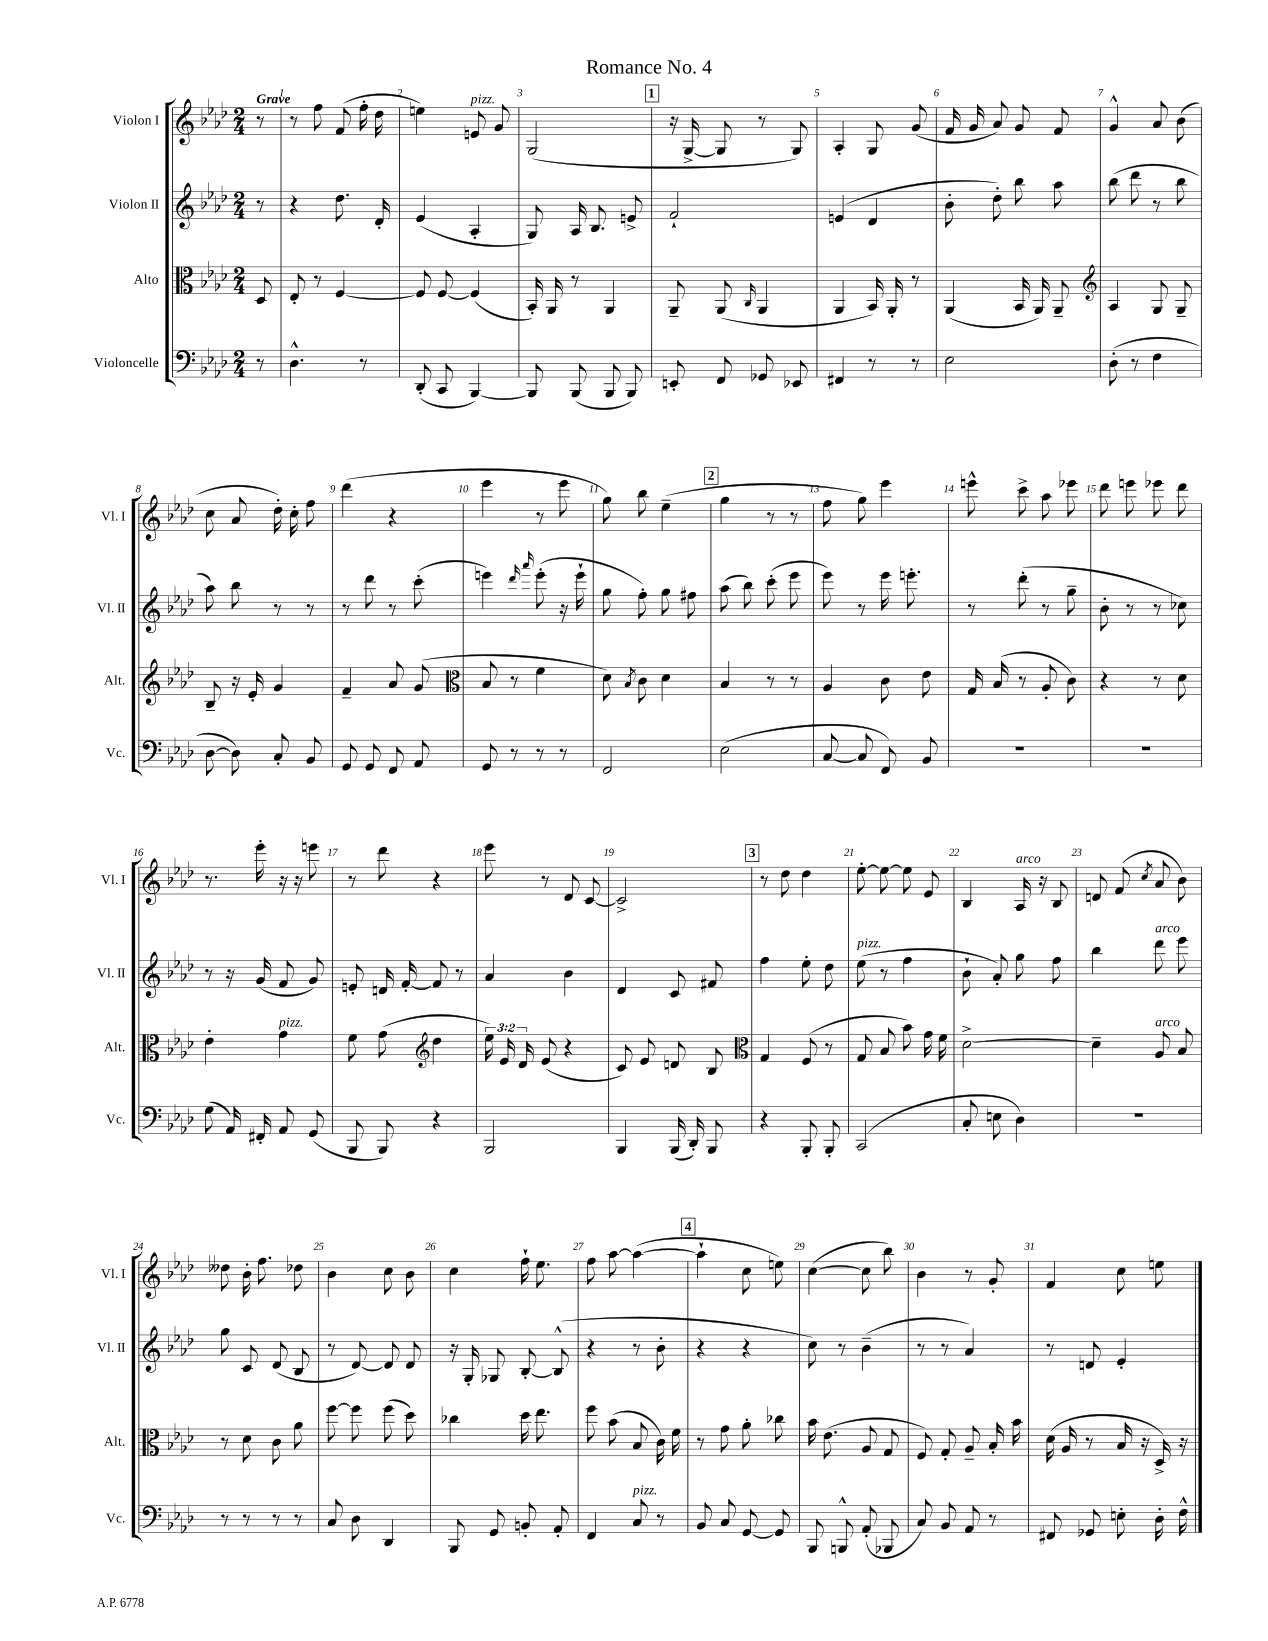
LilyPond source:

\header { title = "Romance No. 4" }
<<
\new StaffGroup <<
\new Staff = "s0" \with { instrumentName = "Violon I" shortInstrumentName = "Vl. I" } {
    \clef treble \key aes \major \numericTimeSignature \time 2/4 \partial 8 \tempo "Grave"
    \autoBeamOff r8 |
    r8 f''8 f'8( f''16-. des''16 |
    e''4) e'8^\markup { \italic "pizz." } g'8 |
    g2( |
    \mark \markup { \box "1" } r16 g16~-> g8 r8 g8) |
    aes4-. g8 g'8( |
    f'16 g'16 aes'8) g'8 f'8 |
    g'4-^ aes'8 bes'8( |
    c''8 aes'8 des''16-.) c''16-. f''8 |
    des'''4( r4 |
    ees'''4 r8 ees'''8 |
    g''8) bes''8 ees''4--( |
    \mark \markup { \box "2" } g''4 r8 r8 |
    f''8 g''8) ees'''4 |
    e'''8-^ c'''8-> aes''8 ees'''8 |
    des'''8 e'''8 ees'''8 des'''8 |
    r8. ees'''16-. r16 r16 e'''8 |
    r8 des'''8 r4 |
    ees'''8 r8 des'8 c'8~ |
    c'2-> |
    \mark \markup { \box "3" } r8 des''8 des''4 |
    ees''8~-. ees''8~ ees''8 ees'8 |
    bes4 aes16^\markup { \italic "arco" } r16 bes8 |
    d'8 f'8( \acciaccatura { c''8 } aes'8 bes'8) |
    deses''8 bes'16-. f''8. des''8 |
    bes'4 c''8 bes'8 |
    c''4 f''16-! ees''8. |
    f''8 aes''8~ aes''4~( |
    \mark \markup { \box "4" } aes''4-! c''8 e''8) |
    c''4~( c''8 bes''8) |
    bes'4 r8 g'8-. |
    f'4 c''8 e''8 \bar "|." |
}
\new Staff = "s1" \with { instrumentName = "Violon II" shortInstrumentName = "Vl. II" } {
    \clef treble \key aes \major \numericTimeSignature \time 2/4 \partial 8
    \autoBeamOff r8 |
    r4 des''8. des'16-. |
    ees'4( aes4-. |
    g8) aes16 bes8. e'8-> |
    \mark \markup { \box "1" } f'2-! |
    e'4( des'4 |
    bes'8-. des''8-.) bes''8 aes''8 |
    bes''8( des'''8 r8 bes''8 |
    aes''8) bes''8 r8 r8 |
    r8 des'''8 r8 c'''8-.( |
    e'''4) \grace { des'''16 aes'''16 } e'''8-.( r16 e'''16-! |
    g''8 f''8-.) g''8 fis''8 |
    \mark \markup { \box "2" } aes''8( bes''8) c'''8-.( ees'''8 |
    ees'''8) r8 ees'''16 e'''8.-. |
    r8 des'''8-.( r8 g''8-- |
    bes'8-. r8 r8 ces''8) |
    r8 r16 g'16( f'8 g'8) |
    e'8-. d'16 f'16~-. f'8 r8 |
    aes'4 bes'4 |
    des'4 c'8 fis'8 |
    \mark \markup { \box "3" } f''4 ees''8-. des''8 |
    ees''8^\markup { \italic "pizz." }( r8 f''4 |
    bes'8-! aes'8-.) g''8 f''8 |
    bes''4 des'''8^\markup { \italic "arco" } ees'''8 |
    g''8 c'8 des'8( bes8 |
    r8 des'8~) des'8 des'8 |
    r16 g16-. ges8 bes8~-. bes8-^( |
    r4 r8 bes'8-. |
    \mark \markup { \box "4" } r4 r4 |
    c''8) r8 bes'4--( |
    r8 r8 aes'4) |
    r8 d'8 ees'4-. \bar "|." |
}
\new Staff = "s2" \with { instrumentName = "Alto" shortInstrumentName = "Alt." } {
    \clef alto \key aes \major \numericTimeSignature \time 2/4 \override Staff.TupletNumber.text = #tuplet-number::calc-fraction-text \partial 8
    \autoBeamOff des8 |
    ees8-. r8 f4~ |
    f8 f8~ f4( |
    bes,16-.) aes,16 r8 aes,4 |
    \mark \markup { \box "1" } aes,8-- aes,8( \grace { c16 } aes,4 |
    aes,4 bes,16) aes,16-. r8 |
    aes,4( bes,16 aes,16) aes,8-- |
    \clef treble aes4 g8 g8-- |
    bes8-- r16 ees'16-. g'4 |
    f'4-- aes'8 g'8( |
    \clef alto bes8 r8 f'4 |
    des'8) \acciaccatura { bes8 } c'8 des'4 |
    \mark \markup { \box "2" } bes4 r8 r8 |
    aes4 c'8 ees'8 |
    g16 bes16( r8 aes8-. c'8) |
    r4 r8 des'8 |
    ees'4-. g'4^\markup { \italic "pizz." } |
    f'8 g'8( \clef treble des''4 |
    \tuplet 3/2 { ees''16) ees'16 des'16 } ees'8( r4 |
    c'8) ees'8 d'8 bes8 |
    \mark \markup { \box "3" } \clef alto g4 f8( r8 |
    g8 bes8 bes'8) g'16 f'16 |
    des'2~-> |
    des'4-- aes8^\markup { \italic "arco" } bes8 |
    r8 des'8 c'8 aes'8 |
    f''8~ f''8 f''8( des''8) |
    ces''4 des''16 ees''8. |
    f''8 bes'8( bes8 c'16) f'16 |
    \mark \markup { \box "4" } r8 g'8 aes'8-. ces''8 |
    bes'16 ees'8.( aes8 g8 |
    f8) g8-. aes8-- bes16-. bes'16 |
    des'16( aes16 r8 bes16 r16 des16->) r16 \bar "|." |
}
\new Staff = "s3" \with { instrumentName = "Violoncelle" shortInstrumentName = "Vc." } {
    \clef bass \key aes \major \numericTimeSignature \time 2/4 \partial 8
    \autoBeamOff r8 |
    des4.-^ r8 |
    des,8-.( c,8 bes,,4~) |
    bes,,8 bes,,8( bes,,8 bes,,8) |
    \mark \markup { \box "1" } e,8-. f,8 ges,8 ees,8 |
    fis,4 r8 r8 |
    ees2 |
    des8-.( r8 f4 |
    des8~ des8) c8-. bes,8 |
    g,8 g,8 f,8 aes,8 |
    g,8 r8 r8 r8 |
    f,2 |
    \mark \markup { \box "2" } ees2( |
    c8~ c8 f,8) bes,8 |
    R2 |
    R2 |
    g8( aes,16) fis,16-. aes,8 g,8( |
    bes,,8 bes,,8) r4 |
    bes,,2 |
    bes,,4 bes,,16( des,16-.) bes,,8 |
    \mark \markup { \box "3" } r4 bes,,8-. bes,,8-. |
    c,2( |
    c8-. e8 des4) |
    r2 |
    r8 r8 r8 r8 |
    c8 des8 des,4 |
    bes,,8 g,8 b,8-. aes,8-. |
    f,4 c8^\markup { \italic "pizz." } r8 |
    \mark \markup { \box "4" } bes,8 c8 g,8~ g,8 |
    bes,,8 b,,8-^ aes,8-.( bes,,8 |
    c8) bes,8 aes,8 r8 |
    fis,8 ges,8 e8-. des16-. f16-^ \bar "|." |
}
>>
>>
\layout { \context { \Score \override BarNumber.break-visibility = ##(#f #t #t) barNumberVisibility = #all-bar-numbers-visible } }
